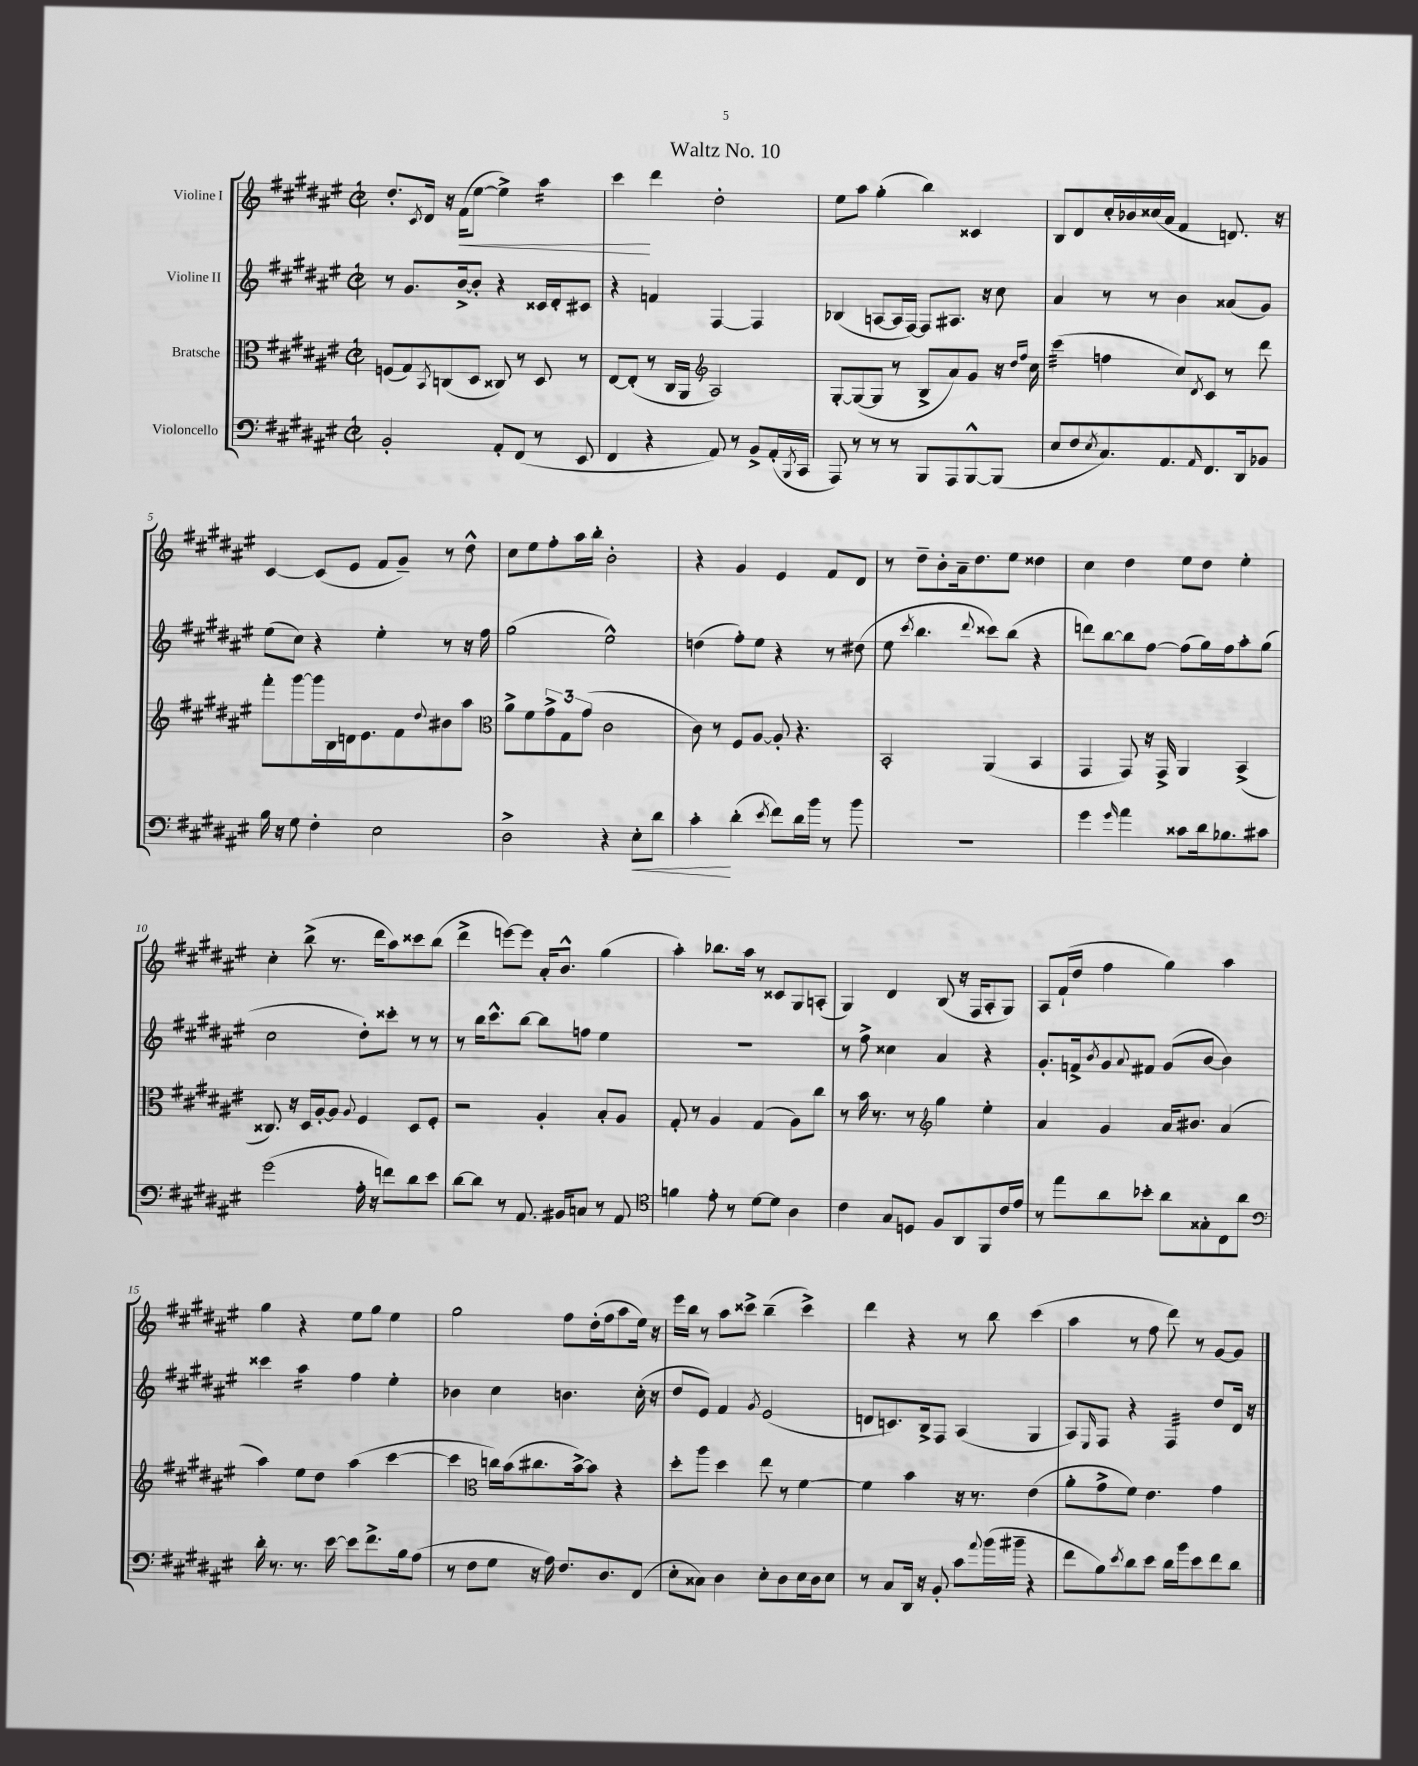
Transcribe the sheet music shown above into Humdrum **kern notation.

**kern	**kern	**kern	**kern
*staff4	*staff3	*staff2	*staff1
*clefF4	*clefC3	*clefG2	*clefG2
*k[f#c#g#d#a#e#]	*k[f#c#g#d#a#e#]	*k[f#c#g#d#a#e#]	*k[f#c#g#d#a#e#]
*M2/2	*M2/2	*M2/2	*M2/2
*met(c|)	*met(c|)	*met(c|)	*met(c|)
2BB'/	(8F/L	8r	8.dd#'/L
.	8G#/)	8.g#/L	.
.	.	.	8qc#/
.	.	.	16d#/Jk
.	8qBB/	.	.
.	(8C/	.	16r
.	.	[16b^/k	(16f#\LK
.	8D#/J	8b'/]J	[8ee#\J
8AA#'/L	8C##/)	4r	4ee#^\])
(8FF#/J	8r	.	.
8r	8D#/	16c##/LL	4aa#\
.	.	16d#'/J	.
8EE#/	8r	8c#/J	.
=	=	=	=
4FF#/	[8E#/L	4r	4ccc#\
.	(8E#'/]J	.	.
4r	8r	4f/	4ddd#\
.	16C#/LL	.	.
.	16AA#/JJ	.	.
*	*clefG2	*	*
8AA#/)	2A#/)	[4F#/	2dd#'\
8r	.	.	.
8BB^/L	.	4F#/]	.
(16AA#'/L	.	.	.
8qBBB/	.	.	.
16CC#/JJ	.	.	.
=	=	=	=
8AAA#/)	[8G#'/L	(4B-/	8ee#\L
8r	(8G#/_	.	8aa#\J
8r	8G#/]J	[8A/L	(4gg#'\
8r	8r	16A/]L	.
.	.	[16F#/JJ)	.
8BBB/L	8B^/L	8F#/]L	4bb\)
8AAA#/	8a#/)	8.A#/J	.
[8BBB^^/	8g#/J	.	4c##/
.	.	16r	.
(8BBB/]J	16r	8cc#\	.
.	16qqdd#/LL	.	.
.	16qqff#/JJ	.	.
.	16cc#\	.	.
=	=	=	=
8E#/L	(4ccc#\	4a#/	8B/L
8F#/	.	.	8d#/
8qE#/	.	.	.
8.C#/)	4ff\	8r	16cc#'/L
.	.	.	16b-/
.	.	8r	(16cc##/
8.AA#/	.	.	16a#/JJ
.	8cc#/L)	4b\	4f#/
16qqAA#/	8qd#/	.	.
8.FF#/	8c#/J	.	.
.	8r	(8a##/L	8.d/)
16DD#/k	.	.	.
8BB-/J	8ddd#\	8g#/J)	.
.	.	.	16r
=	=	=	=
16B\	8fff#'\L	(8ee#\L	[4c#/
16r	.	.	.
8G#\	[8ggg#\	8cc#\J)	.
4F#'\	16ggg#\]L	4r	(8c#/]L
.	16B\	.	.
.	16d\J	.	8e#/J
.	8.e#\	.	.
2E#\	.	4ee#'\	8f#/L
.	8f#\	.	8g#~/J)
.	8qqdd#/	.	.
.	8b#\	8r	8r
.	8aa#\J	16r	8dd#^^\
.	.	16ff#\	.
=	=	=	=
*	*clefC3	*	*
2D#^\	8a#^\L	(2gg#\	8cc#\L
.	8f#\	.	8ee#\
.	12g#^\	.	8ff#'\
.	12G#\	.	.
.	.	.	16aa#\L
.	(12g#\J	.	.
.	.	.	16bb'\JJ
4r	2c#\	2ee#^^\)	2b'\
8E#'\L	.	.	.
8d#\J	.	.	.
=	=	=	=
4c#'\	8c#\)	(4dd\	4r
.	8r	.	.
(4d#'\	8F#/L	8ff#'\L)	4g#/
.	[8A#/J	8ee#\J	.
8qe#/	.	.	.
8f#\L)	8A#'/]	4r	4e#/
16d#\L	4.r	.	.
16b\JJ	.	.	.
8r	.	8r	8f#/L
8b\	.	(8dd#\	8d#/J
=	=	=	=
1r	2BB'/	8ee#\	8r
.	.	8qccc#/	.
.	.	4.bb\	8dd#~\L
.	.	.	8b'\
.	.	.	16a#~\k
.	.	.	8.dd#\
.	.	8qqddd#/	.
.	(4AA#/	8ccc##\L)	.
.	.	(8bb\J	8ee#\J
.	4BB/	4r	4dd##\
=	=	=	=
4g#\	4GG#/	8ddd\L)	4cc#\
.	.	[8bb\	.
16qqg#/	.	.	.
4a#\	8GG#/)	8bb\]	4dd#\
.	16r	[8ff#\J	.
.	16GG#^/	.	.
8c##\L	4AA#/	(8ff#\]L	8ee#\L
16d#\k	.	16gg#\L)	8dd#\J
8.B-\	.	16ff#\J	.
.	(4BB^/	8aa#'\	4ee#'\
8c#\J	.	(8gg#\J	.
=	=	=	=
(2g#\	8.C##/)	2cc#\	4cc#'\
.	16r	.	.
.	16D#/LL	.	(8bb^\
.	[16A#'/J	.	.
.	8A#/]J	.	8.r
.	8qqA#/	.	.
16A#'\	4F#/	8dd#'\L)	.
16r	.	.	16ddd#\LK
8f\L)	.	8ccc##'\J	8aa#\)
8d#\	8D#/L	8r	8ccc##\
8e#\J	8F#'/J	8r	(8bb\J
=	=	=	=
[8d#\L	2r	8r	4ddd#^\
8d#\]J	.	16bb\LK	.
.	.	8.ccc#^^\	.
8r	.	.	[8eee\L)
8.AA#/	.	[8bb\J	8eee\]J
.	4A#'/	8bb\]L	16a#'/LK
16BB#/LK	.	.	8.b^^/J
8C/J	.	8ff\J	.
8r	8B'/L	4ee#\	(4gg#\
8AA#/	8A#/J	.	.
=	=	=	=
*clefC4	*	*	*
4f\	8G#'/	1r	4aa#'\)
.	8r	.	.
8e#'\	4A#/	.	8.bb-\L
8r	.	.	.
.	.	.	16aa#\Jk
[8d#\L	(4G#/	.	8r
8d#\]J	.	.	8c##/L
4A#\	8A#\L)	.	8G#/
.	8cc#\J	.	(8A'/J
=	=	=	=
4c#\	8r	8r	4G#/)
.	16b\	8ff#^\	.
.	8.r	.	.
8G#/L	.	4cc##\	4d#/
8D/J	8r	.	.
*	*clefG2	*	*
8F#/L	4gg#\	4a#/	(8B/
8AA#/	.	.	16r
.	.	.	16F#/LK
8FF#/	4ee#'\	4r	8A#'/
16c#/L	.	.	8G#/J)
16e#/JJ	.	.	.
=	=	=	=
8r	4a#/	8.g#'/L	8A#/L
8ee#\L	.	.	(16f#`/L
.	.	16f^/k	16dd#/JJ
.	.	8qb/	.
8a#\	4g#/	8g#/	4ff#\
.	.	8qqa#/	.
8b-'\J	.	8f#/J	.
8a#\L	16a#/LK	(8g#/L	4gg#\)
.	8.b#/J	.	.
8G##'\	.	[8b/J	.
8C#\	(4a#/	4b\])	4aa#\
8a#\J	.	.	.
=	=	=	=
*clefF4	*	*	*
16d#'\	4aa#\)	4ccc##\	4gg#\
8.r	.	.	.
8.r	8ee#\L	4aa#\	4r
.	8dd#\J	.	.
[16e#\	.	.	.
8e#\]L	(4aa#\	4ff#\	8ee#\L
8.f#^\	.	.	8gg#\J
.	[4ccc#\	4ee#'\	4ee#\
16B\k	.	.	.
(8A#\J	.	.	.
=	=	=	=
8r	4ccc#\]	4b-\	2gg#\
8F#\L	.	.	.
*	*clefC3	*	*
8G#\J	16cc\LL)	4cc#\	.
.	(16b\J	.	.
16r	8.cc#\	.	.
16A#\)	.	.	.
8.F#/L	.	4.b\	8ff#\L
.	[16b^\k)	.	.
.	8b\]J	.	(16dd#'\L
8.D#/	.	.	16ff#\J
.	4r	.	8aa#\
(8FF#/J	.	(16cc#'\	16ee#\Jk)
.	.	16r	16r
=	=	=	=
8E#'\L	8dd#'\L	8dd#/L	16eee#\LL
.	.	.	16bb\JJ
8C##\J)	8aa#\J	8e#/J)	8r
4D#\	4dd#\	4f#/	8aa#\L
.	.	.	8ccc##^\J
.	.	8qg#/	.
8E#'\L	8ee#\	(2e#/	(4bb~\
8D#\	8r	.	.
16E#\L	[4f#\	.	4ccc##^\)
16D#\J	.	.	.
8E#\J	.	.	.
=	=	=	=
8r	4f#\]	8d/L	4ddd#\
8C#/L	.	8.c/)	.
16DD#/Jk	4b\	.	4r
16r	.	16B^/k	.
8BB'/	.	8F#/J	.
8c#\L	16r	(4A#/	8r
.	8.r	.	.
8qqa#/	.	.	.
(16b\L	.	.	8bb\
16b#~\JJ	.	.	.
4r	(4e#\	4G#/	(4ccc#\
=	=	=	=
8f#\L	8a#'\L	8A#/L)	4aa#\
.	.	16qqE#/	.
8B\)	8g#^\	8F#/J	.
8qe#/	.	.	.
8d#\	8f#\J)	4r	8r
8e#\J	4.e#\	.	8ff#\
16d#\LL	.	4F#/	8ddd#\)
16b\J	.	.	.
8e#\	.	.	8r
8f#\	4g#\	8dd#/L	[8g#/L
8d#\J	.	16d#/Jk	8g#/]J
.	.	16r	.
==	==	==	==
*-	*-	*-	*-
